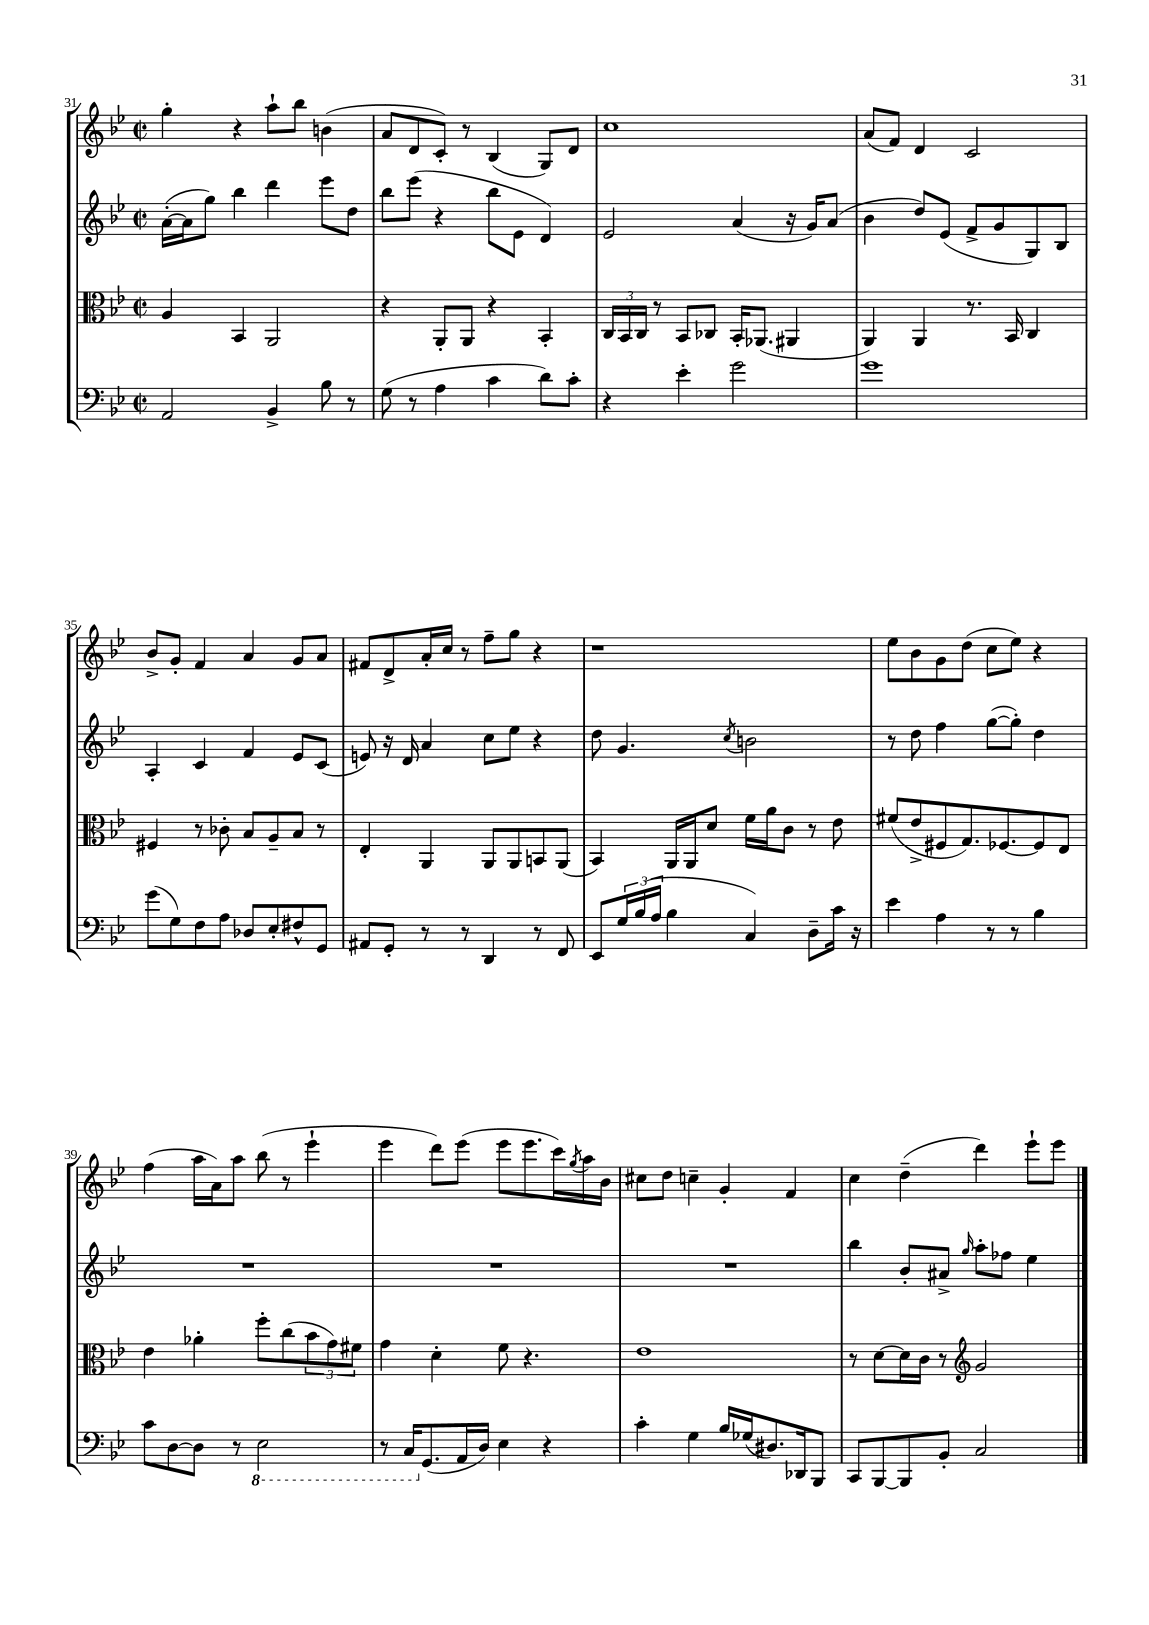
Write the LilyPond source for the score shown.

<<
\new StaffGroup <<
\new Staff = "s0" {
    \clef treble \key bes \major \defaultTimeSignature \time 2/2
    g''4-. r4 a''8-! bes''8 b'4( |
    a'8 d'8 c'8-.) r8 bes4( g8) d'8 |
    c''1 |
    a'8( f'8) d'4 c'2 |
    bes'8-> g'8-. f'4 a'4 g'8 a'8 |
    fis'8 d'8-> a'16-. c''16 r8 f''8-- g''8 r4 |
    r1 |
    ees''8 bes'8 g'8 d''8( c''8 ees''8) r4 |
    f''4( a''16 a'16) a''8 bes''8( r8 ees'''4-! |
    ees'''4 d'''8) ees'''8( ees'''8 ees'''8. c'''16) \acciaccatura { g''8 } a''16 bes'16 |
    cis''8 d''8 c''4-- g'4-. f'4 |
    c''4 d''4--( d'''4) ees'''8-! ees'''8 \bar "|." |
}
\new Staff = "s1" {
    \clef treble \key bes \major \defaultTimeSignature \time 2/2
    a'16~-.( a'16 g''8) bes''4 d'''4 ees'''8 d''8 |
    bes''8 ees'''8( r4 bes''8 ees'8 d'4) |
    ees'2 a'4( r16 g'16) a'8( |
    bes'4 d''8) ees'8( f'8-> g'8 g8) bes8 |
    a4-. c'4 f'4 ees'8 c'8( |
    e'8) r16 d'16 a'4 c''8 ees''8 r4 |
    d''8 g'4. \acciaccatura { c''8 } b'2 |
    r8 d''8 f''4 g''8~( g''8-.) d''4 |
    R1 |
    R1 |
    R1 |
    bes''4 bes'8-. ais'8-> \grace { g''16 } a''8-. fes''8 ees''4 \bar "|." |
}
\new Staff = "s2" {
    \clef alto \key bes \major \defaultTimeSignature \time 2/2
    a4 bes,4 a,2 |
    r4 a,8-. a,8 r4 bes,4-. |
    \tuplet 3/2 { c16 bes,16 c16 } r8 bes,8 ces8 bes,16-. aes,8.( ais,4 |
    a,4) a,4 r8. bes,16 c4 |
    fis4 r8 ces'8-. bes8 a8-- bes8 r8 |
    ees4-. a,4 a,8 a,8 b,8 a,8( |
    bes,4) a,16 a,16 d'8 f'16 a'16 c'8 r8 ees'8 |
    fis'8( ees'8-> fis8 g8.) fes8.~ fes8 ees8 |
    ees'4 aes'4-. f''8-. c''8( \tuplet 3/2 { bes'8 g'8) fis'8 } |
    g'4 d'4-. f'8 r4. |
    ees'1 |
    r8 d'8~ d'16 c'16 r8 \clef treble g'2 \bar "|." |
}
\new Staff = "s3" {
    \clef bass \key bes \major \defaultTimeSignature \time 2/2
    a,2 bes,4-> bes8 r8 |
    g8( r8 a4 c'4 d'8) c'8-. |
    r4 ees'4-. g'2 |
    g'1 |
    g'8( g8) f8 a8 des8 ees8-. fis8-^ g,8 |
    ais,8 g,8-. r8 r8 d,4 r8 f,8 |
    ees,8 \tuplet 3/2 { g16 bes16( a16 } bes4 c4) d8-- c'16 r16 |
    ees'4 a4 r8 r8 bes4 |
    c'8 d8~ d8 r8 \ottava #-1 ees,2 |
    r8 c,16 \ottava #0 g,8.( a,16 d16) ees4 r4 |
    c'4-. g4 bes16 ges16( dis8.) des,16 bes,,8 |
    c,8 bes,,8~ bes,,8 bes,8-. c2 \bar "|." |
}
>>
>>
\layout { \context { \Score currentBarNumber = #31 } }
